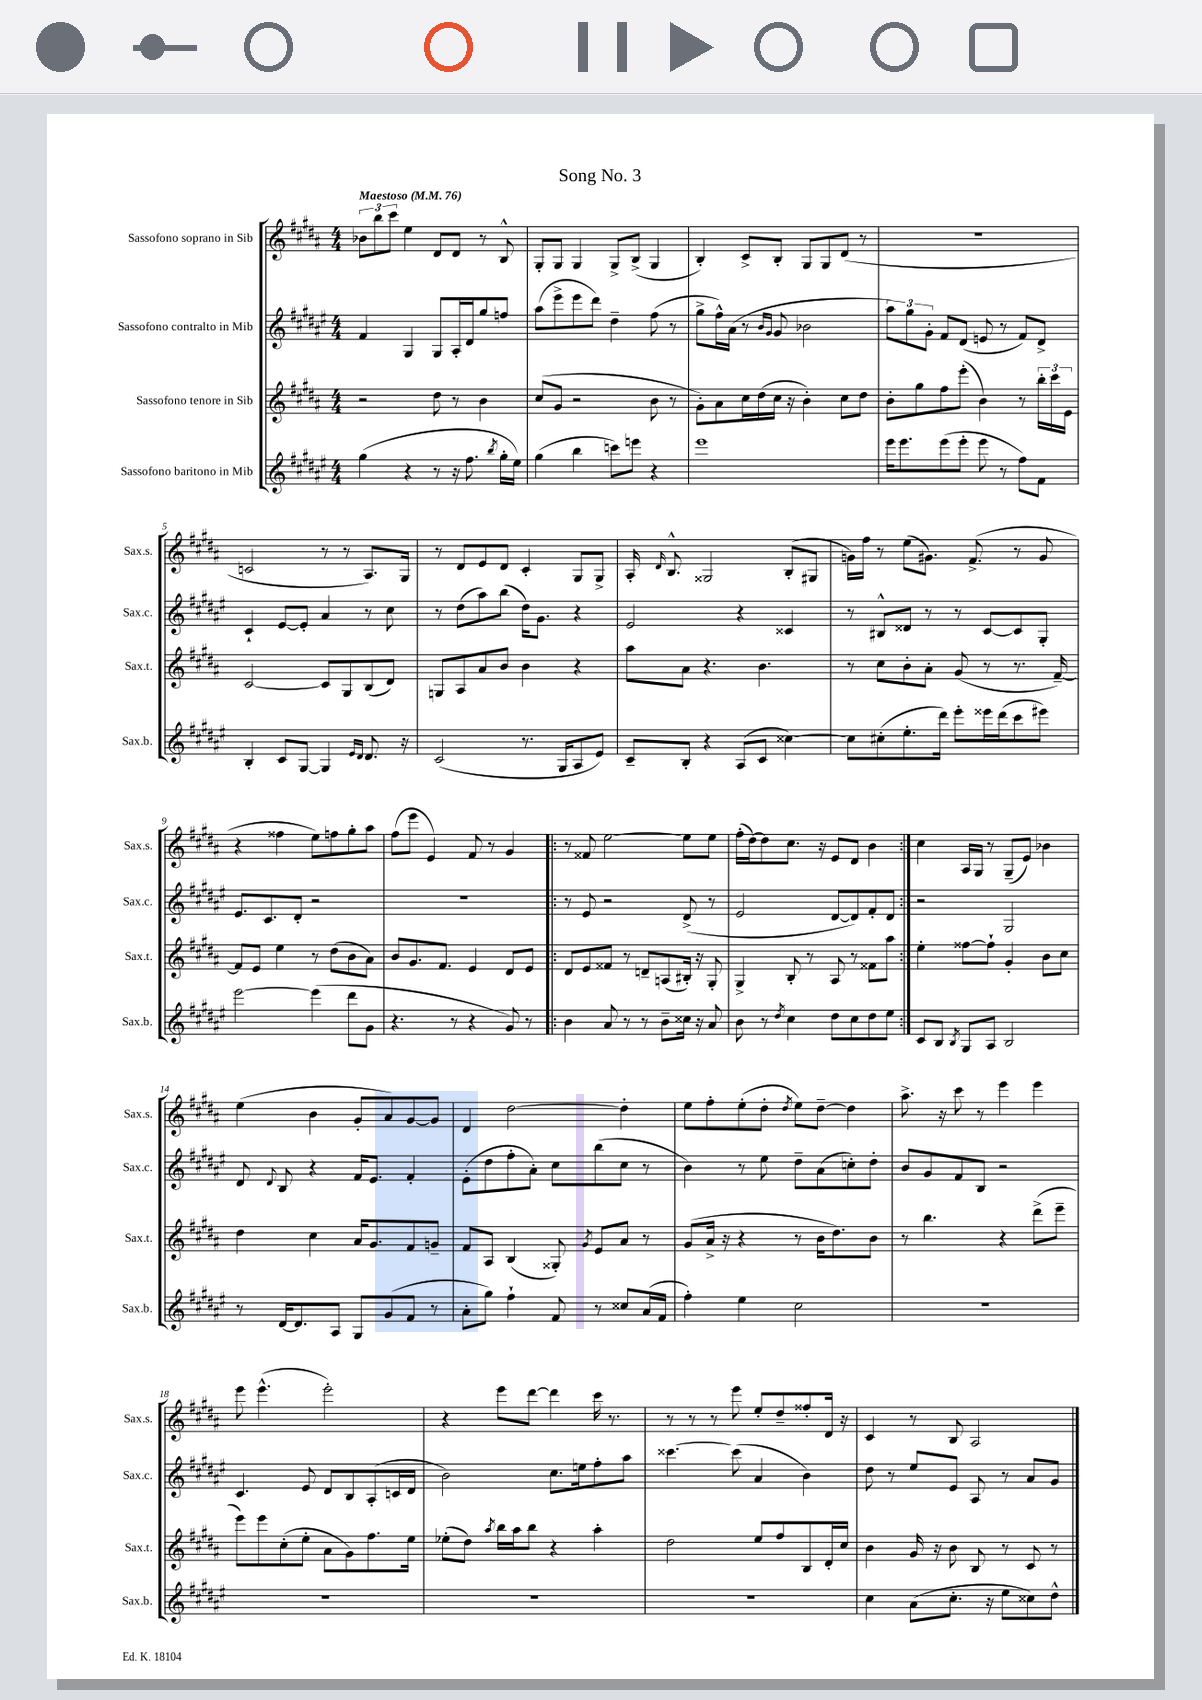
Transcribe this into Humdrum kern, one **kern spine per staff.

**kern	**kern	**kern	**kern
*staff4	*staff3	*staff2	*staff1
*clefG2	*clefG2	*clefG2	*clefG2
*k[f#c#g#d#a#e#]	*k[f#c#g#d#a#]	*k[f#c#g#d#a#e#]	*k[f#c#g#d#a#]
*M4/4	*M4/4	*M4/4	*M4/4
*MM76	*MM76	*MM76	*MM76
(4gg#	2r	4f#	12b-
.	.	.	12bb
.	.	.	12ccc#
4r	.	4G#	4ee
8r	8dd#	8G#	8d#
16r	8r	16A#'	8d#
8.ff#	.	16d#	.
.	4b	8gg#	8r
8qbb	.	.	.
16gg#'	.	8ff	8B^^
16ee#)	.	.	.
=	=	=	=
(4gg#	(8cc#	(8aa#	8G#'
.	8g#	8eee#^	8G#
4bb	2r	8eee#	4G#
.	.	8ddd#)	.
8ccc)	.	4dd#~	8G#^
8eee	.	.	(8B^
4r	8b	(8ff#	4G#
.	8r	8r	.
=	=	=	=
1eee#	8g#')	8gg#^	4B')
.	8a#	16ff#^^)	.
.	.	(16a#	.
.	16cc#	8r	8c#^
.	(16dd#	.	.
.	.	16qqb	.
.	.	16qqg#	.
.	16cc#	8g#	8B'
.	16r	.	.
.	4b')	2b-	8G#
.	.	.	8G#
.	8cc#	.	(8d#
.	8dd#	.	8r
=	=	=	=
16eee#	8b'	12aa#)	1r
8.eee#	.	.	.
.	.	12gg#	.
.	8gg#	.	.
.	.	12g#'	.
(8eee#	8ff#	8f#	.
8eee#'	(8eee'	(8d#	.
8eee#	4b)	8e	.
8r	.	8r	.
8ff#)	8r	8f#)	.
8f#	24bb'	8d#^	.
.	24ccc#	.	.
.	24e	.	.
=	=	=	=
4B'	[2c#	4c#`	2c
8c#	.	[8e#	.
[8G#	.	8e#']	.
4G#]	8c#]	4a#	8r
.	8G#	.	8r
16qqe#	.	.	.
16qqd#	.	.	.
8.d#	(8B	8r	8.A#)
.	8d#)	8cc#	.
16r	.	.	16G#
=	=	=	=
(2c#	8G	8r	8r
.	8A#	(8dd#	8d#
.	8a#	8aa#)	8e
.	8b	(8bb	8d#
8.r	4b	16dd#)	4c#'
.	.	8.g#	.
16G#	.	.	.
8A#	4r	4r	8G#
8e#)	.	.	8G#^
=	=	=	=
8c#~	8aa#	2e#	16A#'
.	.	.	16qqd#
.	.	.	8.B^^
8B'	8a#	.	.
4r	4.r	.	2G##
(8A#	.	4r	.
8c#	4.b	.	.
[4cc##)	.	4c##	(8B'
.	.	.	8G#
=	=	=	=
8cc##]	8r	8r	16g)
.	.	.	16ff#
(8cc#'	8cc#	8B#^^	8r
8.ee#'	8b'	8d##	(8ee
.	8a#'	8r	8.g#)
16ddd#)	.	.	.
8eee#'	(8g#	8r	.
.	.	.	(8.f#^
16eee##	8r	[8c#	.
(16ddd#	.	.	.
8ccc#	8.r	8c#]	8r
8eee#)	.	8G#'	8g#
.	[16f#~)	.	.
=	=	=	=
[2eee#	8f#]	8.e#	4r
.	8e	.	.
.	.	8.c#	.
.	4ee	.	4ff##
.	.	8d#'	.
(4eee#]	8r	2r	8ee)
.	(8dd#	.	8ff
8ddd#	8b	.	8gg#'
8g#	8a#)	.	8aa#
=	=	=	=
4.r	8b	1r	(8ff#
.	8.g#	.	8eee
.	.	.	4e)
.	8.f#	.	.
8r	.	.	.
4r	4e	.	8f#
.	.	.	8r
8g#)	8d#	.	4g#
8r	8e	.	.
=!|:	=!|:	=!|:	=!|:
4b	8d#	8r	8r
.	8e	8e#	8f##
8a#	8f##	2r	[2ee
8r	8r	.	.
8r	8d~	.	.
8b~	(8A	.	.
16cc##	16B#')	(8d#^	8ee]
16r	16r	.	.
8a#	8G#'	8r	8ee
=	=	=	=
8b	4G#^	2e#	(16ff#'
.	.	.	[16dd#)
8r	.	.	8dd#]
8qdd#	.	.	.
4cc#	8B'	.	8.cc#
.	8r	.	.
.	.	.	16r
8dd#	8A#	[8d#	8e
8cc#	8r	8d#])	8d#
8dd#	8f##	8f#'	4b
8ee#	8aa#	8d#	.
=:|!	=:|!	=:|!	=:|!
8c#	4ee'	2r	4cc#
8B	.	.	.
8qB	.	.	.
8G#	[8ff##	.	16A#
.	.	.	16G#
8A#	8ff##`]	.	8r
2B	4g#'	2G#	(8G#~
.	.	.	8e)
.	8b	.	4b-
.	8cc#	.	.
=	=	=	=
8r	4dd#	8d#	(4ee
.	.	8qqd#	.
[16d#	.	8B	.
8.d#]	.	.	.
.	4cc#	4r	4b
8A#	.	.	.
8G#	16a#	16f#	8g#'
.	8.g#	8.e#	.
(8g#	.	.	8a#)
8f#	8f#	4f#'	[8g#
8r	8g~	.	8g#]
=	=	=	=
8a#'	8f#	(8e#'	4d#
8gg#)	8A#	8dd#	.
4ff#`	(4B	8ff#'	[2dd#
.	.	8a#')	.
8f#	8G##')	8cc#	.
.	8qg#	.	.
8r	8e	(8bb	.
8cc##	8a#	8cc#	4dd#']
(16a#	8r	8r	.
16f#	.	.	.
=	=	=	=
4ff#')	(8g#	4b)	8ee
.	16a#^	.	8ff#'
.	16r	.	.
4ee#	4r	8r	(8ee'
.	.	8ee#	8dd#'
.	.	.	8qdd#
2cc#	8r	8dd#~	8ee)
.	16b	(8a#	[8dd#~
.	8.dd#)	.	.
.	.	8cc')	4dd#]
.	8b	8dd#'	.
=	=	=	=
1r	8r	8b	8.aa#^
.	4.bb	8g#	.
.	.	.	16r
.	.	8f#	8ccc#
.	.	8B	8r
.	4r	2r	4eee
.	(8ddd#^	.	4eee
.	8eee~	.	.
=	=	=	=
1r	8eee)	4.c#	8eee
.	8eee	.	(4.eee^^
.	(8cc#'	.	.
.	8ee'	8e#	.
.	8a#	8d#	2eee')
.	8g#)	8B	.
.	8.ff#	(8A#'	.
.	.	16c	.
.	16ee	16d#	.
=	=	=	=
1r	(8ee-'	2b)	4r
.	8dd#)	.	.
.	8qaa#	.	.
.	16bb	.	8eee
.	16aa#	.	.
.	8bb	.	[8ddd#
.	4r	8.cc#	4ddd#]
.	.	16ee	.
.	4aa#'	8ff#'	16ccc#
.	.	.	8.r
.	.	8aa#	.
=	=	=	=
1r	2dd#	[4.ccc##	8r
.	.	.	8r
.	.	.	8r
.	.	(8ccc##]	8eee
.	8ee	4a#	8ee'
.	8ff#	.	8dd#~
.	8B	4b)	8ff##'
.	16d#'	.	16d#
.	16cc#	.	16r
=	=	=	=
4cc#	4b	8dd#	4c#
.	.	8r	.
(8a#	16g#	8ee#	8r
.	16r	.	.
8.cc#'	8b	8e#	8B
.	8B	8A#	2A#
16r	.	.	.
8ee#	8r	8r	.
8cc##)	8c#	8a#	.
8dd#^^	8r	8g#	.
==	==	==	==
*-	*-	*-	*-
